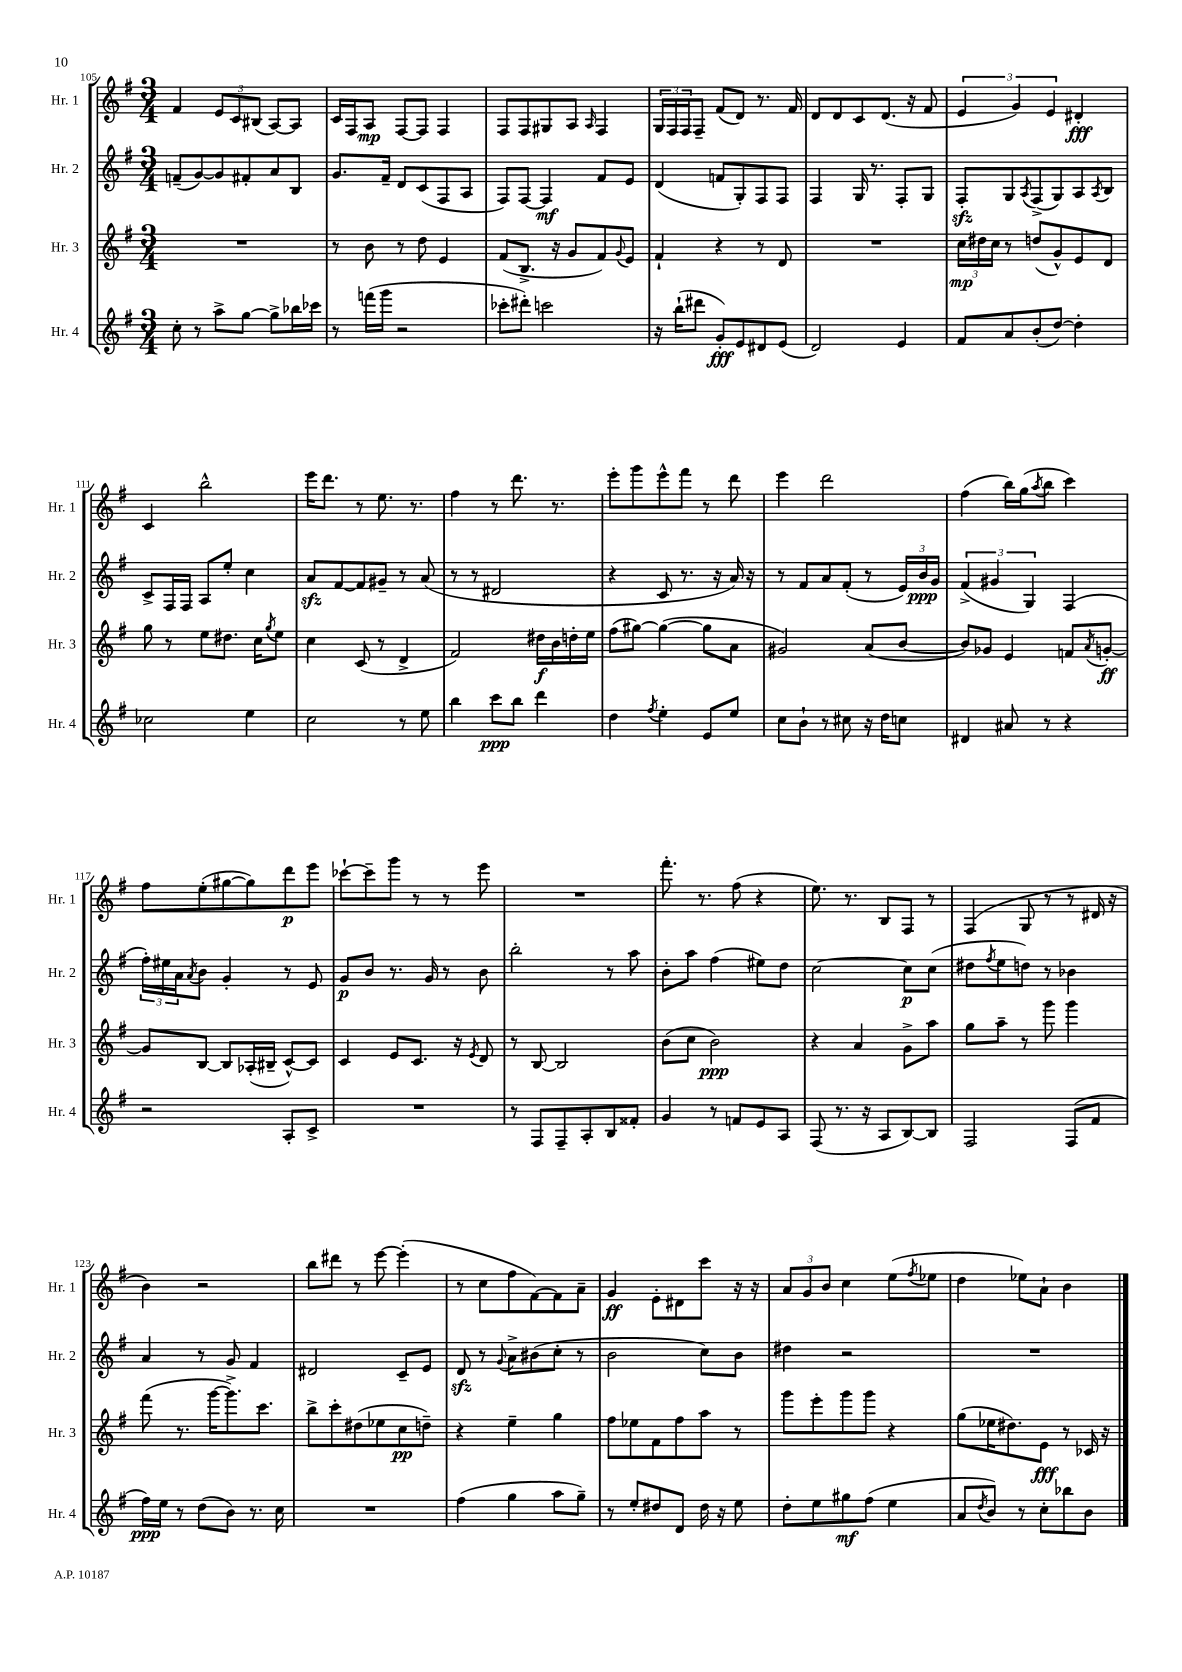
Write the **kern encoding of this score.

**kern	**kern	**kern	**kern
*staff4	*staff3	*staff2	*staff1
*clefG2	*clefG2	*clefG2	*clefG2
*k[f#]	*k[f#]	*k[f#]	*k[f#]
*M3/4	*M3/4	*M3/4	*M3/4
8cc'\	2.r	(8f~/L	4f#/
8r	.	[8g/)	.
8aa^\L	.	8g/]	12e/L
.	.	.	12c/
[8gg\J	.	8f#'/	.
.	.	.	(12B#/J
8gg^\]L	.	8a/	[8A/L)
16bb-\L	.	8B/J	8A/]J
16ccc-\JJ	.	.	.
=	=	=	=
8r	8r	8.g/L	16c/LL
.	.	.	16F#/J
(16fff\LL	8b\	.	8A/J
16ggg\JJ	.	16f#~/Jk	.
2r	8r	8d/L	[8F#/L
.	8dd\	(8c/	8F#/]J
.	4e/	8F#/	4F#/
.	.	8A/J	.
=	=	=	=
8ccc-'\L	(8f#/L	8F#/L)	8F#/L
8ddd#'\J)	8.B^/J	[8F#/J	8F#/
2ccc\	.	4F#/]	8G#/
.	16r	.	.
.	8g/L	.	8A/J
.	.	.	16qqA/
.	8f#/)	8f#/L	4F#/
.	8qqg/	.	.
.	8e/J	8e/J	.
=	=	=	=
16r	4f#`/	(4d/	24G/LL
.	.	.	24F#/
(16bb`\LK	.	.	.
.	.	.	24F#/J
8ddd#\J	.	.	8F#~/J
8g'/L)	4r	8f/L	(8f#/L
8e/	.	8G'/)	8d/J)
8d#/	8r	8F#/	8.r
(8e/J	8d/	8F#/J	.
.	.	.	16f#/
=	=	=	=
2d/)	2.r	4F#/	8d/L
.	.	.	8d/
.	.	16G/	8c/
.	.	8.r	.
.	.	.	(8.d/J
4e/	.	8F#'/L	.
.	.	.	16r
.	.	8G/J	8f#/
=	=	=	=
8f#/L	24cc\LL	8F#'/L	6e/
.	24dd#\	.	.
.	24cc\JJ	.	.
8a/	8r	8G/	.
.	.	.	6g/)
.	.	8qA/	.
(8b'/	(8dd/L	(8F#^/	.
.	.	.	6e/
[8dd/J)	8g^^/)	8G/)	.
4dd'\]	8e/	8A/	4d#'/
.	.	8qA/	.
.	8d/J	8B/J	.
=	=	=	=
2cc-\	8gg\	8c^/L	4c/
.	8r	16F#/L	.
.	.	16F#/JJ	.
.	8ee\L	8A/L	2bb^^\
.	8.dd#\J	8ee'/J	.
4ee\	.	4cc\	.
.	16cc\LK	.	.
.	8qgg/	.	.
.	8ee\J	.	.
=	=	=	=
2cc\	4cc\	8a/L	16eee\LK
.	.	.	8.ddd\J
.	.	[8f#/	.
.	(8c/	8f#/]	8r
.	8r	8g#~/J	8.ee\
8r	4d^/	8r	.
.	.	.	8.r
8ee\	.	(8a/	.
=	=	=	=
4bb\	2f#/)	8r	4ff#\
.	.	8r	.
8ccc\L	.	2d#/	8r
8bb\J	.	.	8.ddd\
4ddd\	16dd#\LL	.	.
.	16b\	.	8.r
.	16dd'\	.	.
.	16ee\JJ	.	.
=	=	=	=
4dd\	(8ff#\L	4r	8eee'\L
.	[8gg#\J)	.	8ggg\
8qff#/	.	.	.
4ee'\	(4gg#\_	8c/	8eee^^\
.	.	8.r	8fff#\J
8e/L	8gg#\]L	.	8r
.	.	16r	.
8ee/J	8a\J	16a/)	8ddd\
.	.	16r	.
=	=	=	=
8cc\L	2g#/)	8r	4eee\
8b`\J	.	8f#/L	.
8r	.	8a/	2ddd\
8cc#\	.	(8f#'/J	.
16r	(8a/L	8r	.
16dd\LK	.	.	.
8cc\J	[8b/J	24e/LL)	.
.	.	24b/	.
.	.	24g/JJ	.
=	=	=	=
4d#/	8b/]L)	(6f#^/	(4ff#\
.	8g-/J	.	.
.	.	6g#/	.
8a#/	4e/	.	16bb\LL)
.	.	.	(16gg\J
.	.	6G/)	.
.	.	.	8qaa/
8r	.	.	8bb\J
4r	8f/L	(4F#/	4ccc\)
.	8qa/	.	.
.	[8g'/J	.	.
=	=	=	=
2r	8g/]L	24ff#'\LL)	8ff#\L
.	.	24ee#\	.
.	.	24a\J	.
.	.	8qa/	.
.	[8B/J	8b\J	(8ee'\
.	8B/]L	4g'/	[8gg#\
.	(16A-'/L	.	8gg#\])
.	16B#~/JJ	.	.
8A'/L	[8c^^/L)	8r	8ddd\
8c^/J	8c/]J	8e/	8eee\J
=	=	=	=
2.r	4c/	8g/L	[8ccc-`\L
.	.	8b/J	8ccc-~\]
.	8e/L	8.r	8ggg\J
.	8.c/J	.	8r
.	.	16g/	.
.	.	8r	8r
.	16r	.	.
.	8qe/	.	.
.	8d/	8b\	8eee\
=	=	=	=
8r	8r	2bb'\	2.r
8F#/L	[8B/	.	.
8F#~/	2B/]	.	.
8A'/	.	.	.
8B/	.	8r	.
8f##'/J	.	8aa\	.
=	=	=	=
4g/	(8b\L	8b'\L	8.fff#'\
.	8cc\J	8aa\J	.
.	.	.	8.r
8r	2b\)	(4ff#\	.
8f/L	.	.	(8ff#\
8e/	.	8ee#\L)	4r
8A/J	.	8dd\J	.
=	=	=	=
(8F#/	4r	[2cc\	8.ee\)
8.r	.	.	.
.	.	.	8.r
.	4a/	.	.
16r	.	.	.
8A/L	.	.	8B/L
[8B/)	8g^\L	8cc\]L	8F#/J
8B/]J	8aa\J	(8cc\J	8r
=	=	=	=
2F#/	8gg\L	8dd#\L	(4F#/
.	.	8qff#/	.
.	8aa~\J	8ee\	.
.	8r	8dd\J)	8G/
.	8ggg\	8r	8r
(8F#/L	4ggg\	4b-\	8r
8f#/J	.	.	16d#/
.	.	.	16r
=	=	=	=
16ff#\LL)	(8fff#\	4a/	4b\)
16ee\JJ	.	.	.
8r	8.r	.	.
(8dd\L	.	8r	2r
.	[16ggg\LK	.	.
8b\J)	8.ggg^\])	8g/	.
8.r	.	4f#/	.
.	8.ccc\J	.	.
16cc\	.	.	.
=	=	=	=
2.r	8bb^\L	2d#/	8bb\L
.	8ccc'\	.	8ddd#\J
.	(8dd#\	.	8r
.	8ee-\	.	[8eee\
.	8cc\	8c~/L	(4eee'\]
.	8dd~\J)	8e/J	.
=	=	=	=
(4ff#\	4r	8d/	8r
.	.	8r	8cc\L
.	.	8qqg/	.
4gg\	4ee~\	8a^\L	8ff#\
.	.	(8b#\	[8f#\)
8aa\L	4gg\	8cc'\J	8f#\]
8gg~\J)	.	8r	8a~\J
=	=	=	=
8r	8ff#\L	2b\	4g/
8ee'/L	8ee-\	.	.
8dd#/	8f#\	.	8e'\L
8d/J	8ff#\	.	8d#\
16dd#\	8aa\J	8cc\L)	8ccc\J
16r	.	.	.
8ee\	8r	8b\J	16r
.	.	.	16r
=	=	=	=
8dd'\L	8ggg\L	4dd#\	12a/L
.	.	.	12g/
8ee\	8eee'\	.	.
.	.	.	12b/J
8gg#\	8ggg\	2r	4cc\
(8ff#\J	8ggg\J	.	.
4ee\	4r	.	(8ee\L
.	.	.	8qff#/
.	.	.	8ee-\J
=	=	=	=
8a/L	(8gg\L	2.r	4dd\
8qdd/	.	.	.
8b/J)	16ee-\K	.	.
.	8.dd#\)	.	.
8r	.	.	8ee-\L)
8cc'\L	8e\J	.	8a`\J
8bb-\	8r	.	4b\
8b\J	16c-/	.	.
.	16r	.	.
==	==	==	==
*-	*-	*-	*-
